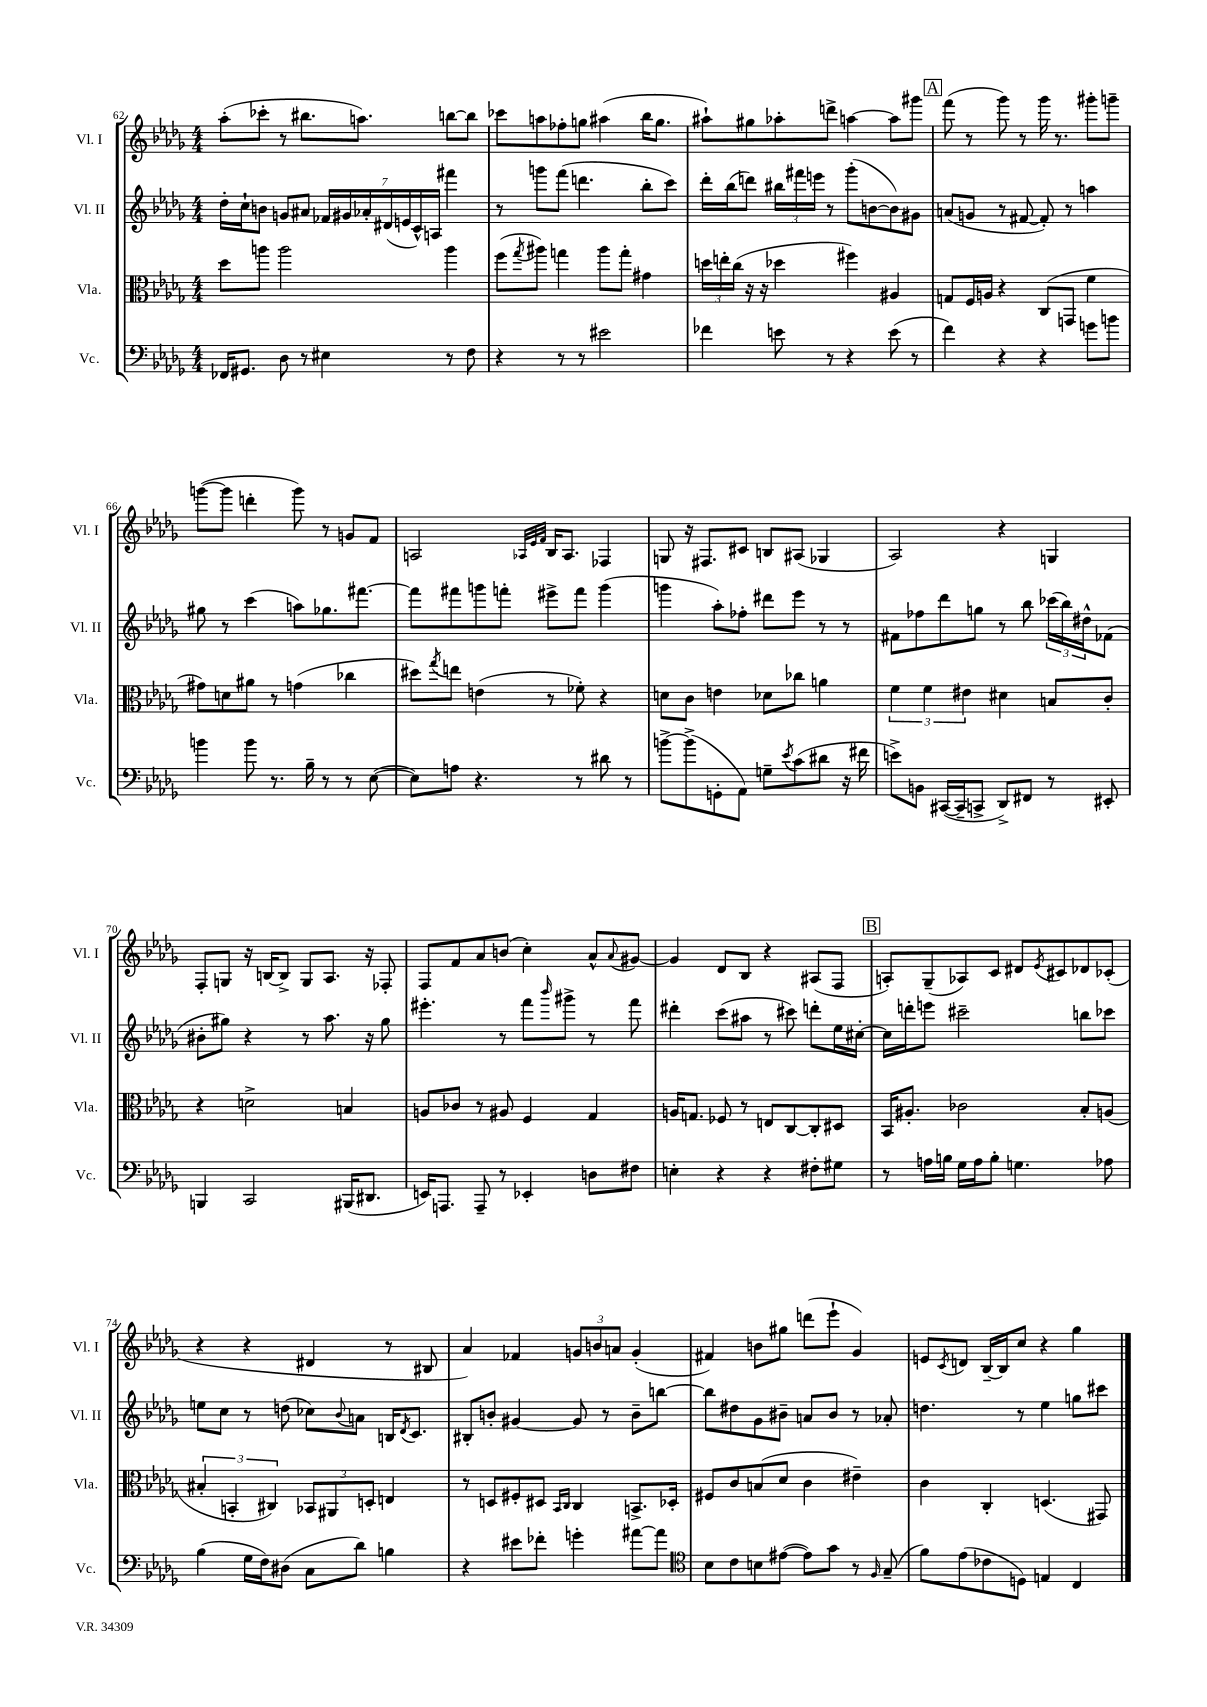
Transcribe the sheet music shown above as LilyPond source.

<<
\new StaffGroup <<
\new Staff = "s0" \with { instrumentName = "Vl. I" shortInstrumentName = "Vl. I" } {
    \clef treble \key des \major \numericTimeSignature \time 4/4
    aes''8-.( ces'''8-. r8 bis''8. a''8.) b''8~ b''8 |
    ces'''8 a''8 fes''8-. g''8 ais''4( bes''16 g''8. |
    ais''8-!) gis''8 aes''8-. d'''8-> a''4~ a''8 gis'''8 |
    \mark \markup { \box "A" } f'''8( r8 ges'''8) r8 ges'''16 r8. gis'''8-. g'''8-- |
    g'''8~( g'''8 d'''4-. g'''8) r8 g'8 f'8 |
    a2 \grace { aes32 ees'32 f'32 } bes16 aes8. fes4 |
    g8 r16 fis8. cis'8 b8 ais8( ges4 |
    aes2) r4 g4 |
    f8-. g8 r16 b16~ b8-> g8 aes8. r16 fes8-. |
    f8 f'8 aes'8 b'8( c''4-.) aes'8-^ \appoggiatura { aes'8 } gis'8~ |
    gis'4 des'8 bes8 r4 ais8( f8 |
    \mark \markup { \box "B" } a8-.) ges8--( aes8) c'8 dis'8 \acciaccatura { ees'8 } cis'8 des'8 ces'8-.( |
    r4 r4 dis'4 r8 bis8 |
    aes'4) fes'4 \tuplet 3/2 { g'8 b'8 a'8 } g'4-.( |
    fis'4) b'8 gis''8 d'''8( ees'''8-! ges'4) |
    e'8 \acciaccatura { c'8 } d'8 bes16~-- bes16 c''8 r4 ges''4 \bar "|." |
}
\new Staff = "s1" \with { instrumentName = "Vl. II" shortInstrumentName = "Vl. II" } {
    \clef treble \key des \major \numericTimeSignature \time 4/4
    des''16-. c''16-! b'8 g'8 ais'8 \tuplet 7/4 { fes'16 gis'16 aes'16-. dis'16( e'16 c'16-^) a16 } fis'''4 |
    r8 g'''8 f'''8( d'''4. bes''8-. c'''8) |
    des'''16-. bes''16( d'''8) \tuplet 3/2 { bis''16 fis'''16 e'''16 } r8 ges'''8-.( b'8~ b'8) gis'8 |
    \mark \markup { \box "A" } a'8( g'8 r8 fis'8~ fis'8-.) r8 a''4 |
    gis''8 r8 c'''4( a''8) ges''8. fis'''8.~ |
    fis'''8 fis'''8 g'''8 f'''8-. eis'''8-> f'''8 g'''4( |
    g'''4 aes''8-.) fes''8-. dis'''8 ees'''8 r8 r8 |
    fis'8 fes''8 des'''8 g''8 r8 bes''8 \tuplet 3/2 { ces'''16( bes''16) dis''16-^ } fes'8( |
    bis'8-. gis''8) r4 r8 aes''8. r16 gis''8 |
    eis'''4.-. r8 f'''8 \grace { bes'''16 } gis'''8-> r8 f'''8 |
    dis'''4-. c'''8( ais''8 r8 cis'''8) d'''8-. ees''16 cis''16~-. |
    \mark \markup { \box "B" } cis''16 d'''16-. e'''8 cis'''2-- b''8 ces'''8 |
    e''8 c''8 r8 d''8( ces''8) \appoggiatura { bes'8 } a'8 b16 \acciaccatura { des'8 } c'8. |
    bis8-. b'8-. gis'4~ gis'8 r8 b'8-- b''8~ |
    b''8 dis''8 ges'8 bis'8-- a'8 bis'8 r8 aes'8-. |
    d''4. r8 ees''4 g''8 cis'''8 \bar "|." |
}
\new Staff = "s2" \with { instrumentName = "Vla." shortInstrumentName = "Vla." } {
    \clef alto \key des \major \numericTimeSignature \time 4/4
    des''8 a''8 a''2 a''4 |
    f''8( \acciaccatura { ges''8 } ais''8) g''4 ais''8 g''8-. gis'4 |
    \tuplet 3/2 { d''16 e''16-. c''16( } r16 r16 des''4 fis''4) ais4 |
    \mark \markup { \box "A" } g8 f16 a16 r4 c8( g,8 f'4 |
    gis'8) d'8 ais'8 r8 g'4( ces''4 |
    dis''8) \acciaccatura { ges''8 } e''8 e'4( r8 fes'8-.) r4 |
    d'8 c'8 e'4 des'8 ces''8 a'4 |
    \tuplet 3/2 { f'4 f'4 eis'4 } dis'4 b8 c'8-. |
    r4 d'2-> b4 |
    a8 ces'8 r8 ais8 f4 ges4 |
    a16 g8. fes8 r8 e8 c8~ c8-. dis8 |
    \mark \markup { \box "B" } bes,16 ais8.-. ces'2 bes8-. a8( |
    \tuplet 3/2 { bis4-. b,4-. cis4) } \tuplet 3/2 { bes,8 ais,8 d8-. } e4 |
    r8 d8 fis8-. dis8 \grace { bes,16 c16 } c4 b,8.-> des16-. |
    fis8 c'8 b8( des'8 c'4 eis'4--) |
    c'4 c4-. d4.( gis,8) \bar "|." |
}
\new Staff = "s3" \with { instrumentName = "Vc." shortInstrumentName = "Vc." } {
    \clef bass \key des \major \numericTimeSignature \time 4/4
    fes,16 gis,8. des8 r8 eis4 r8 f8 |
    r4 r8 r8 eis'2 |
    fes'4 e'8 r8 r4 e'8( r8 |
    \mark \markup { \box "A" } f'4) r4 r4 g'8 b'8 |
    b'4 b'8 r8. bes16-- r8 r8 ees8~( |
    ees8) a8 r4. r8 dis'8 r8 |
    b'8~-> b'8->( g,8-. aes,8) g8-- \acciaccatura { ees'8 } c'8( dis'8 r16 fis'16 |
    e'8->) b,8 cis,16~( cis,16-- c,8-> des,8->) fis,8 r8 eis,8-. |
    b,,4 c,2 bis,,16( dis,8. |
    e,16) a,,8. a,,8-- r8 ees,4-. d8 fis8 |
    e4-. r4 r4 fis8-. gis8 |
    \mark \markup { \box "B" } r8 a16 b16 ges16 a16 b8-. g4. aes8 |
    bes4( ges16 f16) dis8( c8 des'8) b4 |
    r4 eis'8 fes'8-. g'4-. ais'8~ ais'8 |
    \clef tenor bes8 c'8 b8 eis'8~( eis'8) ges'8 r8 \grace { f16 } ges8--( |
    f'8) ees'8( ces'8 d8) e4 c4 \bar "|." |
}
>>
>>
\layout { \context { \Score currentBarNumber = #62 } }
